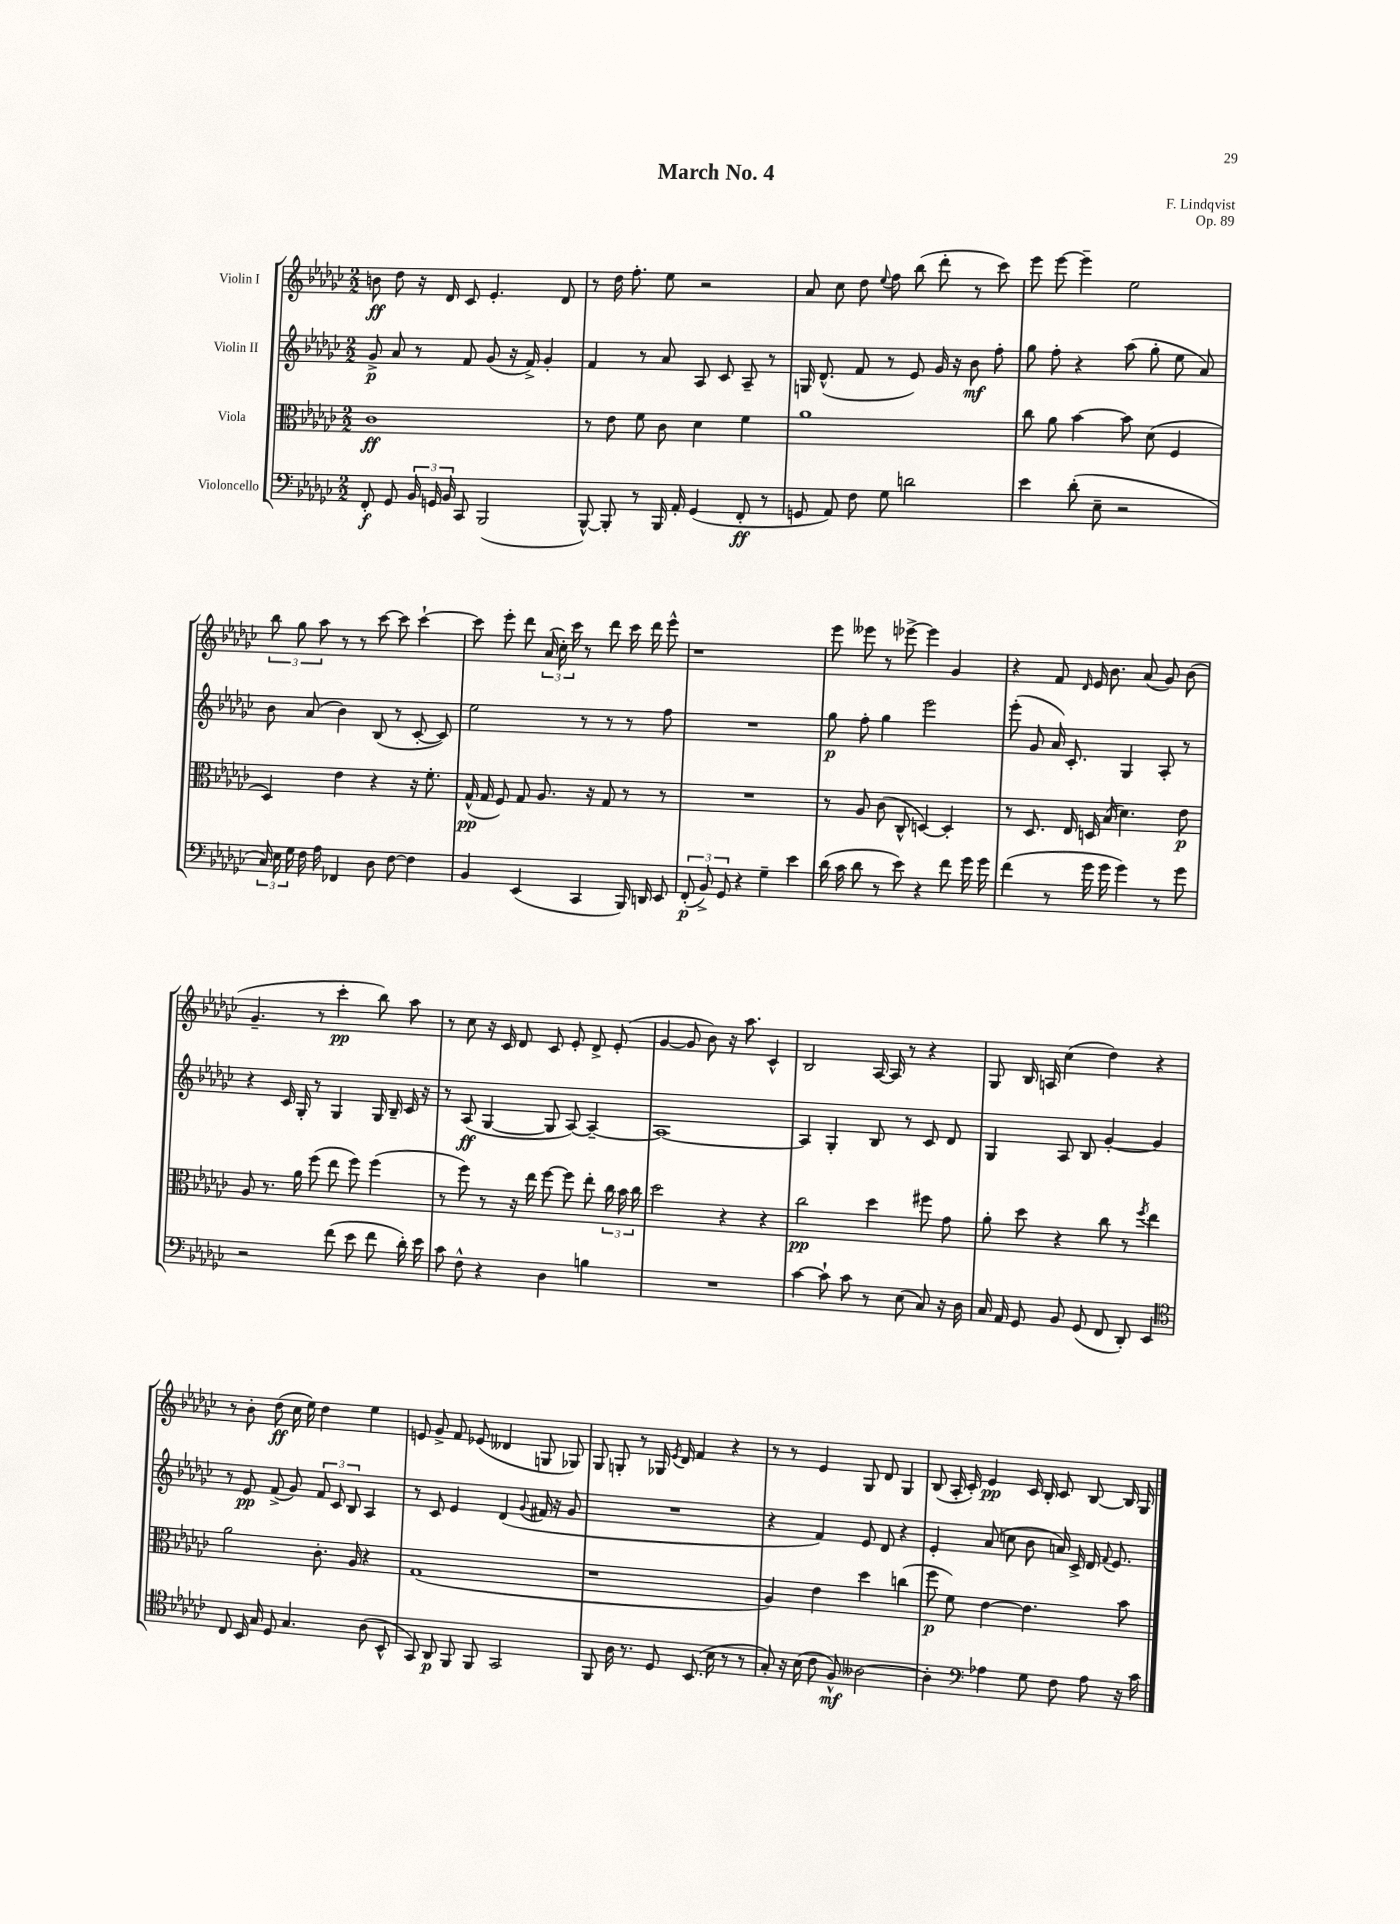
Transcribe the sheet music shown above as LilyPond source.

\header { title = "March No. 4" composer = "F. Lindqvist" opus = "Op. 89" }
<<
\new StaffGroup <<
\new Staff = "s0" \with { instrumentName = "Violin I" } {
    \clef treble \key ges \major \numericTimeSignature \time 2/2
    \autoBeamOff b'8\ff des''8 r16 des'16 ces'8 ees'4.-. des'8 |
    r8 des''16 f''8.-. ees''8 r2 |
    aes'8 ces''8 des''8 \appoggiatura { ees''8 } f''8 bes''8( des'''8-. r8 ces'''8) |
    ees'''8 ees'''8~ ees'''4-- ees''2 |
    \tuplet 3/2 { bes''8 ges''8 aes''8 } r8 r8 ces'''8~ ces'''8 ces'''4~-! |
    ces'''8 ees'''8-. des'''8 \tuplet 3/2 { aes'16( ces''16-.) ces'''16 } r8 des'''8 ces'''16 des'''16 ees'''8-^ |
    r1 |
    ees'''8 eeses'''8 r8 ees'''8~-> ees'''4 ges'4 |
    r4 f'8 \grace { des'16 } ees'16 bes'8. aes'8( ges'8) bes'8( |
    ges'4.-- r8 ces'''4-.\pp bes''8) aes''8 |
    r8 ces''8 r16 ces'16 des'8 ces'8 ees'8-. des'8-> ees'8-.( |
    ges'4~ ges'8 bes'8) r16 aes''8. ces'4-^ |
    bes2 aes16~ aes16 r8 r4 |
    ges8 bes16 a16 ces''4( des''4) r4 |
    r8 bes'8-. des''8\ff( ces''16 ees''16) des''4 ees''4 |
    e'8 ges'8-> f'8 ees'8( deses'4 g8 ges8) |
    ges8 g8-. r8 ges16 \acciaccatura { ees'8 } des'16 f'4 r4 |
    r8 r8 ees'4 ges8 des'8 ges4 |
    bes8( aes16-. ces'16-.) ees'4\pp ces'16 bes16-. ces'8 bes8~ bes16 ges16 \bar "|." |
}
\new Staff = "s1" \with { instrumentName = "Violin II" } {
    \clef treble \key ges \major \numericTimeSignature \time 2/2
    \autoBeamOff ges'8->\p aes'8 r8 f'8 ges'8( r16 f'16->) ges'4-. |
    f'4 r8 aes'8 aes8 ces'8 aes8-- r8 |
    g16 des'8.-^( f'8 r8 ees'8) ges'16 r16 bes'8\mf f''8-. |
    ges''8 f''8-. r4 aes''8( ges''8-. ees''8 aes'8) |
    bes'8 aes'8( bes'4) bes8( r8 ces'8~-. ces'8) |
    ees''2 r8 r8 r8 f''8 |
    R1 |
    ges''8\p f''8-. ges''4 ees'''2 |
    ees'''8-.( ges'8 aes'16) ces'8.-. ges4 aes8-. r8 |
    r4 ces'16 ges16-. r8 ges4 ges16 bes16-- ces'16 r16 |
    r8 aes8\ff( ges4~ ges8 aes8~) aes4~-- |
    aes1~ |
    aes4 ges4-. bes8 r8 ces'8 des'8 |
    ges4 aes8 bes8 ges'4~-. ges'4 |
    r8 ees'8\pp f'8->( ges'8) \tuplet 3/2 { f'8 ces'8 bes8 } aes4 |
    r8 ces'8 ees'4 des'4( \appoggiatura { ges'8 } fis'16 r16 ges'8 |
    R1 |
    r4 f'4) ees'8 des'8 r4 |
    ees'4-. aes'8( c''8 bes'8 a'16) ces'16-> des'16 \appoggiatura { f'8 } ees'8. \bar "|." |
}
\new Staff = "s2" \with { instrumentName = "Viola" } {
    \clef alto \key ges \major \numericTimeSignature \time 2/2
    \autoBeamOff ces'1\ff |
    r8 ees'8 f'8 ces'8 des'4 f'4 |
    aes'1 |
    ces''8 aes'8 bes'4~ bes'8 des'8( f4 |
    des4) ees'4 r4 r16 f'8.-. |
    ges16-^\pp( ges16 f8) ges8 aes8. r16 ges8 r8 r8 |
    R1 |
    r8 aes8 ces'8( ces8-^ d4~) d4-. |
    r8 des8. ees16 d16 bes16( des'4.) ees'8\p |
    aes8 r8. aes'16 f''8( ees''8 f''8) f''4( |
    r8 f''8) r8 r16 ees''16 f''8~ f''8 ees''8-. \tuplet 3/2 { ces''16 bes'16 ces''16 } |
    des''2 r4 r4 |
    ces''2\pp des''4 fis''8 ges'8 |
    aes'8-. des''8 r4 ces''8 r8 \acciaccatura { f''8 } ees''4 |
    aes'2 ces'8.-. aes16 r4 |
    ges1( |
    r1 |
    aes4) ees'4 des''4 c''4( |
    f''8\p f'8) ees'4~ ees'4. bes'8 \bar "|." |
}
\new Staff = "s3" \with { instrumentName = "Violoncello" } {
    \clef bass \key ges \major \numericTimeSignature \time 2/2
    \autoBeamOff f,8-.\f ges,8 \tuplet 3/2 { bes,16 g,16 bes,16 } ces,8 bes,,2( |
    bes,,8~-^) bes,,8-. r8 bes,,16 aes,16-. ges,4( f,8-.\ff r8 |
    g,8 aes,8) f8 ges8 d'2 |
    ees'4 des'8-.( ees8-- r2 |
    \tuplet 3/2 { ces16) ees16 ges16 } f16 aes16 fes,4 des8 f8~ f4 |
    bes,4 ees,4( ces,4 bes,,16) d,16 ees,8 |
    \tuplet 3/2 { f,8-.\p( bes,8->) ges,8 } r4 ges4-- ees'4 |
    des'16( ces'16 des'8 r8 ees'8) r4 f'8 ges'16 ges'16 |
    f'4( r8 ges'16 ges'16 ges'4) r8 ges'8 |
    r2 f'8( ees'8 f'8 des'16-.) ees'16 |
    ces'8 f8-^ r4 des4 b4 |
    R1 |
    ces'4~ ces'8-! ces'8 r8 ees8( ces8) r16 des16 |
    ces16 aes,16 ges,8 bes,8 ges,8( f,8 des,8-.) ees,4 |
    \clef tenor ces8 bes,16 ges16 des8 ges4. aes8( bes,8-^ |
    ges,8) aes,8\p f,8 f,8 ges,2 |
    f,8 aes16 r8. des8 bes,8.( bes16 r8 r8 |
    ges8-.) r16 bes16( ces'8 f8-^\mf) aeses2~ |
    aeses4-. \clef bass aes4 ges8 f8 aes8 r16 ces'16 \bar "|." |
}
>>
>>
\layout { \context { \Score \remove "Bar_number_engraver" } }
